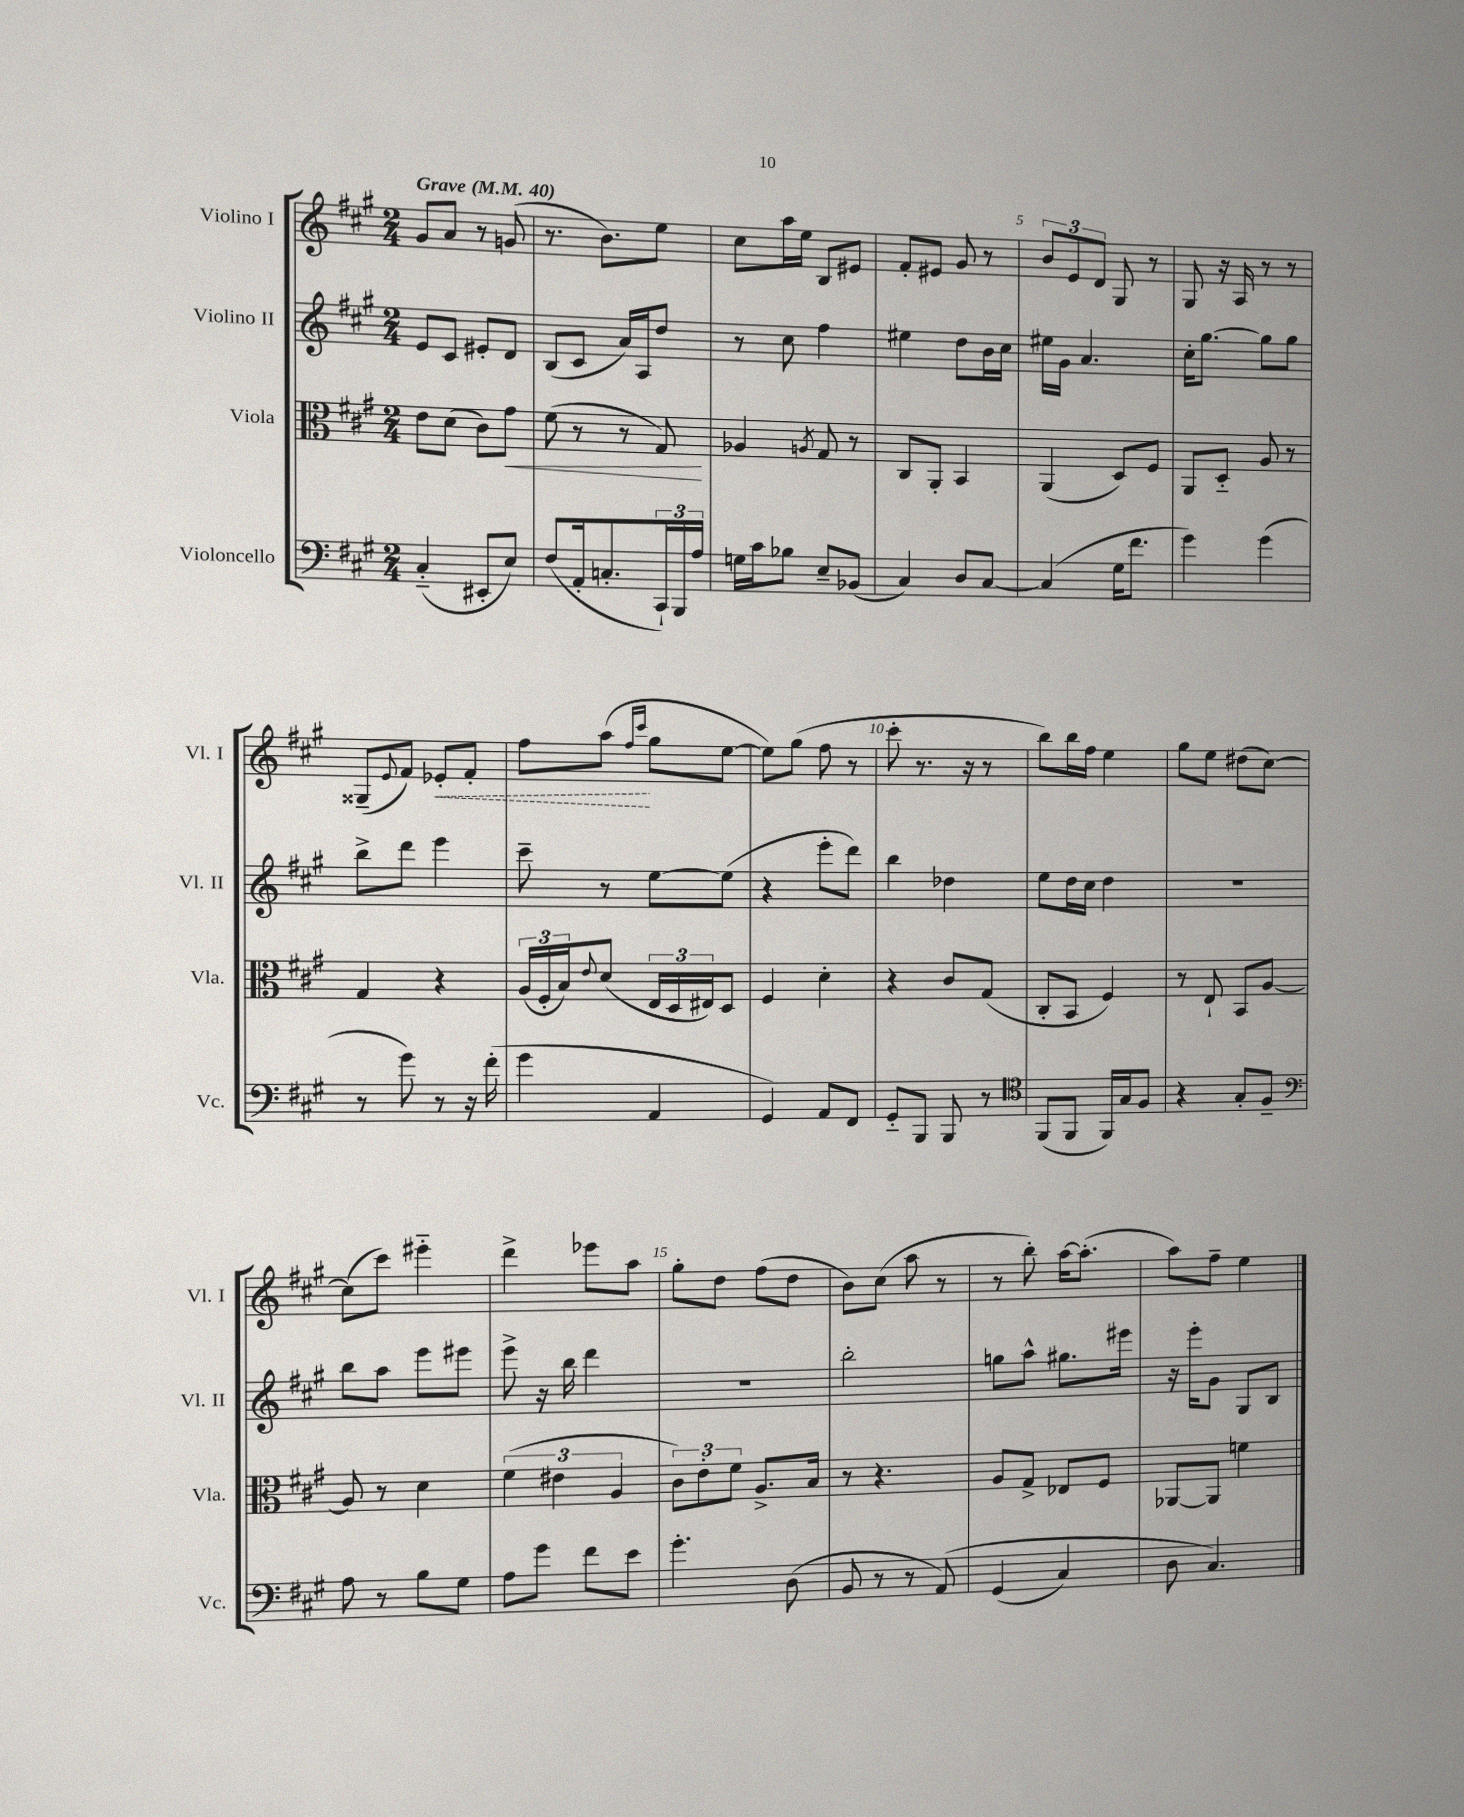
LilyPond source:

<<
\new StaffGroup <<
\new Staff = "s0" \with { instrumentName = "Violino I" shortInstrumentName = "Vl. I" } {
    \clef treble \key a \major \numericTimeSignature \time 2/4 \tempo "Grave" 4 = 40
    gis'8 a'8 r8 g'8( |
    r8. b'8.) e''8 |
    cis''8 a''16 e''16 b8 eis'8 |
    fis'8-. eis'8 gis'8 r8 |
    \tuplet 3/2 { b'8 e'8 d'8 } gis8 r8 |
    gis8 r16 a16 r8 r8 |
    gisis8--( \appoggiatura { e'8 } fis'8) \once \override Hairpin.style = #'dashed-line ees'8-.\< fis'8-. |
    fis''8 a''8\!( \grace { fis''16 cis'''16 } gis''8 e''8~ |
    e''8) gis''8( fis''8 r8 |
    cis'''8-. r8. r16 r8 |
    b''8) b''16 fis''16 e''4 |
    gis''8 e''8 dis''8( cis''8~) |
    cis''8( cis'''8) eis'''4-_ |
    d'''4-> ees'''8 a''8 |
    gis''8-. d''8 fis''8( d''8 |
    b'8) cis''8( a''8 r8 |
    r8 b''8-.) a''16~ a''8.-.( |
    a''8) fis''8-- e''4 \bar "|." |
}
\new Staff = "s1" \with { instrumentName = "Violino II" shortInstrumentName = "Vl. II" } {
    \clef treble \key a \major \numericTimeSignature \time 2/4
    e'8 cis'8 eis'8-. d'8 |
    b8( cis'8 a'16) a16 d''8 |
    r8 cis''8 fis''4 |
    eis''4 d''8 b'16 cis''16 |
    eis''16 gis'16 a'4. |
    cis''16-. gis''8.~ gis''8 gis''8 |
    b''8-> d'''8 e'''4 |
    cis'''8-- r8 e''8~ e''8( |
    r4 e'''8-. d'''8) |
    b''4 des''4 |
    e''8 d''16 cis''16 d''4 |
    r2 |
    b''8 a''8 e'''8 eis'''8 |
    e'''8-> r16 b''16 d'''4 |
    R2 |
    b''2-. |
    g''8 a''8-^ gis''8. eis'''16 |
    r16 e'''16-. gis'8 gis8 b8 \bar "|." |
}
\new Staff = "s2" \with { instrumentName = "Viola" shortInstrumentName = "Vla." } {
    \clef alto \key a \major \numericTimeSignature \time 2/4
    e'8 d'8( cis'8) gis'8\< |
    fis'8( r8 r8 gis8\!) |
    aes4 \acciaccatura { a8 } gis8 r8 |
    cis8 a,8-. b,4 |
    a,4( d8) fis8 |
    a,8 d8-_ a8 r8 |
    gis4 r4 |
    \tuplet 3/2 { a16( fis16-. b16) } \appoggiatura { e'8 } d'8( \tuplet 3/2 { e16 d16 eis16) } d8 |
    fis4 d'4-. |
    r4 cis'8 gis8( |
    cis8-. b,8 fis4) |
    r8 e8-! b,8 a8~ |
    a8 r8 d'4 |
    \tuplet 3/2 { fis'4( eis'4 a4 } |
    \tuplet 3/2 { cis'8) e'8-. fis'8 } a8.-> b16 |
    r8 r4. |
    a8 gis8-> ees8 fis8 |
    aes,8~ aes,8 f'4 \bar "|." |
}
\new Staff = "s3" \with { instrumentName = "Violoncello" shortInstrumentName = "Vc." } {
    \clef bass \key a \major \numericTimeSignature \time 2/4
    cis4-_( eis,8-. e8) |
    fis8( a,16-. c8.-. \tuplet 3/2 { cis,16-!) b,,16 a16 } |
    g16 cis'16 bes8 e8-- bes,8( |
    cis4) d8 cis8~ |
    cis4( gis16 fis'8. |
    gis'4) gis'4( |
    r8 gis'8) r8 r16 fis'16-.( |
    gis'4 a,4 |
    gis,4) a,8 fis,8 |
    gis,8-_ b,,8 b,,8 r8 |
    \clef tenor fis,8( fis,8 fis,16) gis16 fis8 |
    r4 gis8-. fis8-- |
    \clef bass a8 r8 b8 gis8 |
    a8 gis'8 fis'8 e'8 |
    gis'4.-. d8( |
    b,8 r8 r8 a,8)\( |
    gis,4( cis4) |
    d8 cis4.\) \bar "|." |
}
>>
>>
\layout { \context { \Score \override BarNumber.break-visibility = ##(#f #t #t) barNumberVisibility = #(every-nth-bar-number-visible 5) } }
